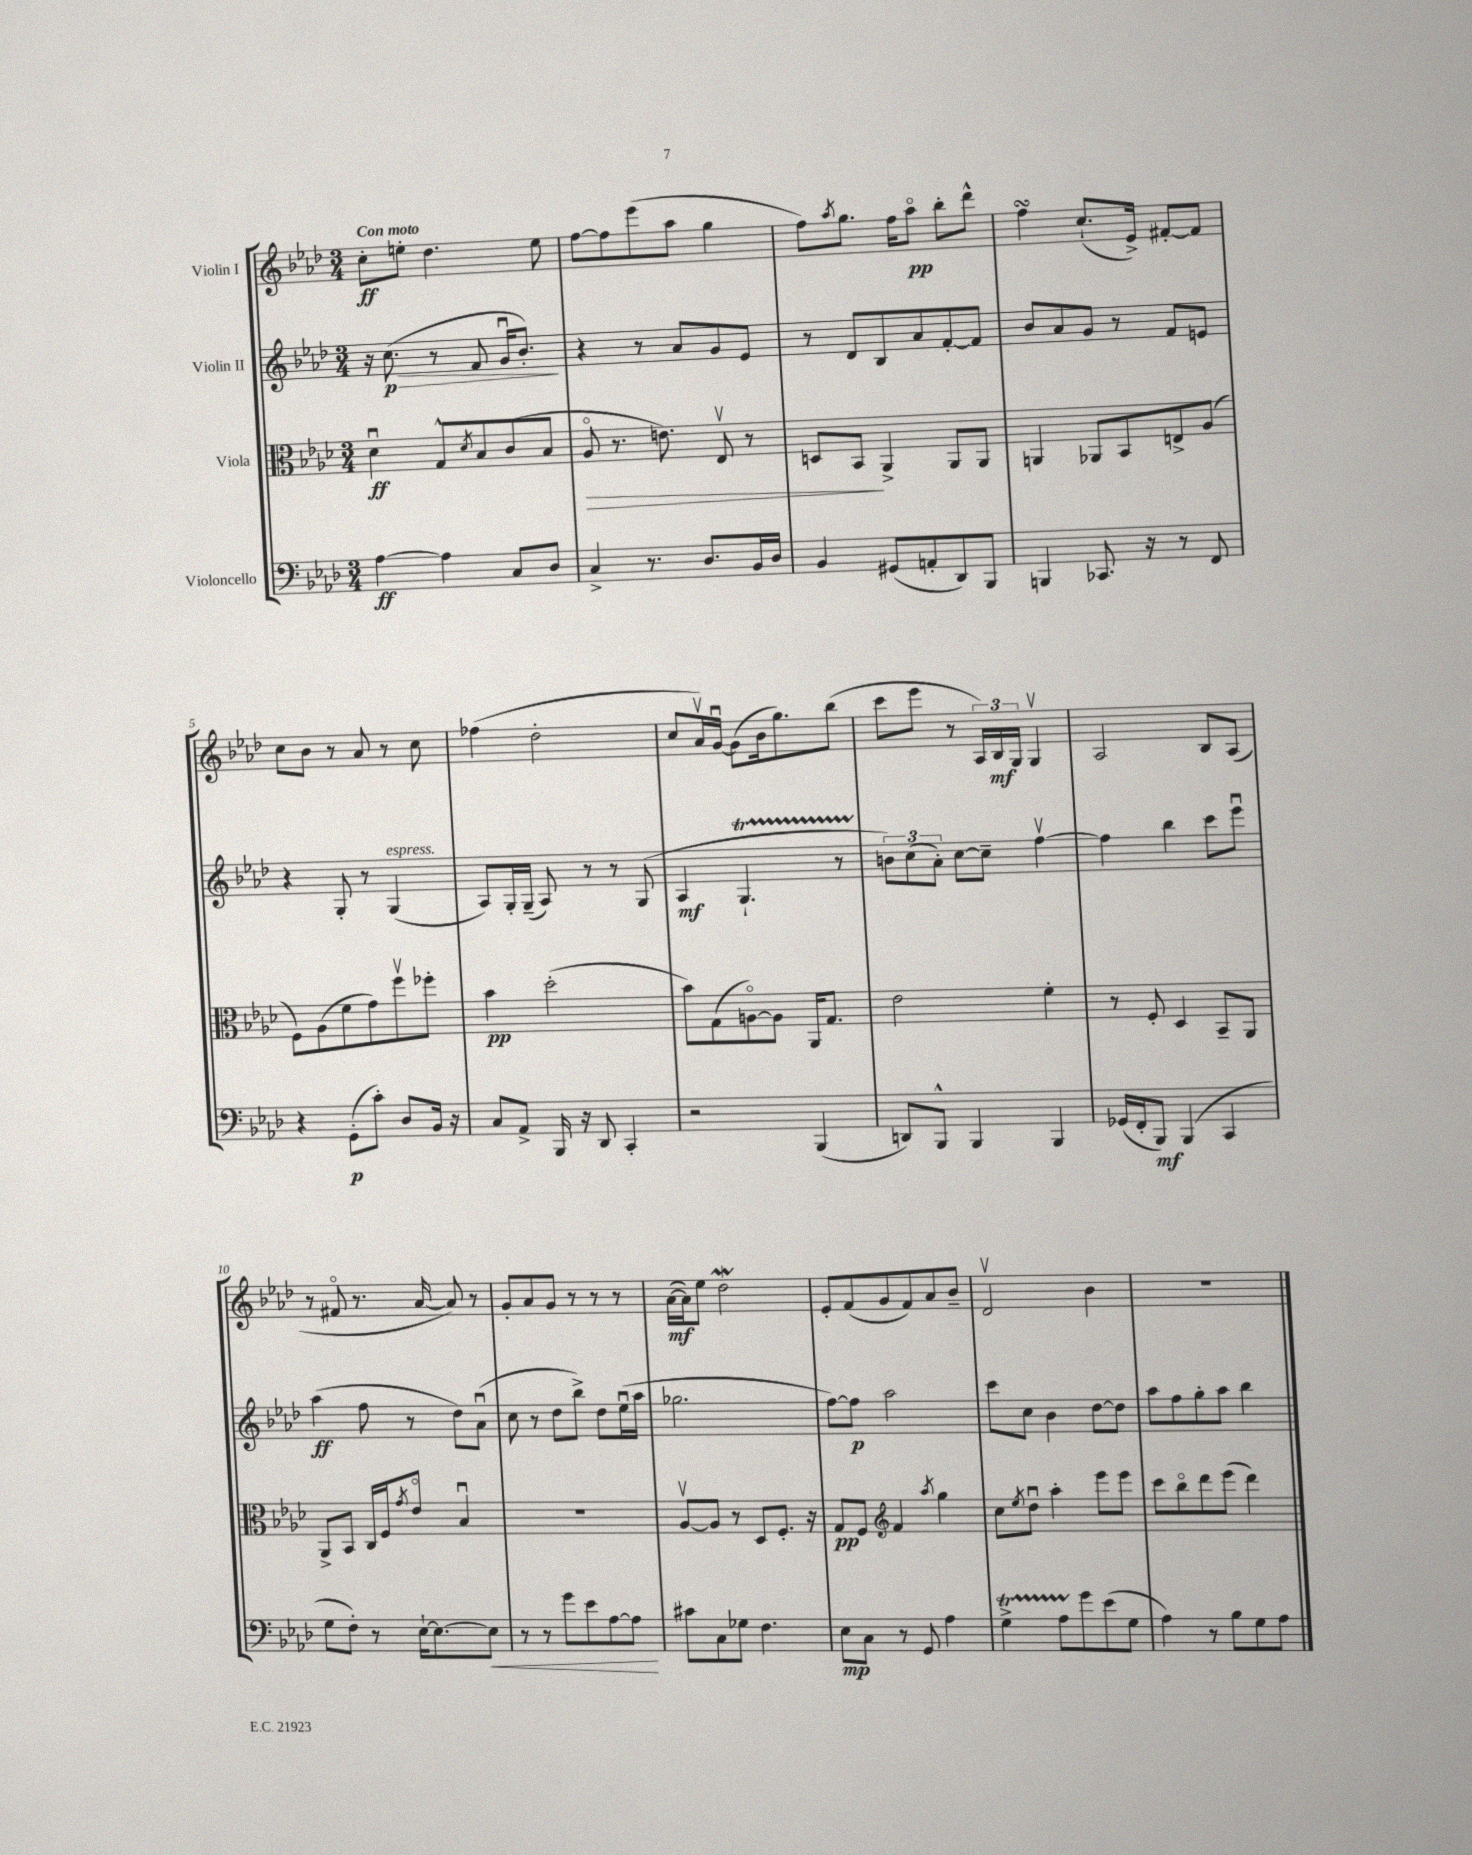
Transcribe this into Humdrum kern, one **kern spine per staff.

**kern	**dynam	**kern	**dynam	**kern	**dynam	**kern	**dynam
*part4	*part4	*part3	*part3	*part2	*part2	*part1	*part1
*staff4	*staff4	*staff3	*staff3	*staff2	*staff2	*staff1	*staff1
*I"Violoncello	*	*I"Viola	*	*I"Violin II	*	*I"Violin I	*
*clefF4	*	*clefC3	*	*clefG2	*	*clefG2	*
*k[b-e-a-d-]	*	*k[b-e-a-d-]	*	*k[b-e-a-d-]	*	*k[b-e-a-d-]	*
*M3/4	*	*M3/4	*	*M3/4	*	*M3/4	*
=1	=1	=1	=1	=1	=1	=1	=1
!	!	!	!	!	!	!LO:TX:a:B:t=Con moto	!
[4A-\	ff	4d-u\	ff	16r	.	8cc'\L	ff
!	!	!	!	!	!LO:HP:b	!	!
.	.	.	.	(8.cc\	> p	.	.
.	.	.	.	.	.	8een'\J	.
4A-\]	.	8G^^/L	.	8r	.	4.dd-\	.
.	.	8qd-/	.	.	.	.	.
.	.	8B-/	.	8f/	.	.	.
8C/L	.	(8c/	.	16gu/KL	.	.	.
.	.	.	.	8.b-'/J)	.	.	.
8D-/J	.	8B-/J	.	.	.	8ee\	.
.	.	.	.	.	]	.	.
=2	=2	=2	=2	=2	=2	=2	=2
!	!	!	!LO:HP:b	!	!	!	!
4C^/	.	8A-/	>	4r	.	[8ff\L	.
.	.	8.r	.	.	.	8ff\]	.
8.r	.	.	.	8r	.	(8eee-\	.
.	.	8.en\)	.	.	.	.	.
.	.	.	.	8a-/L	.	8aa-\J	.
8.D-/L	.	.	.	.	.	.	.
.	.	8E-v/	.	8g/	.	4gg\	.
16BB-/L	.	8r	.	8e-/J	.	.	.
16D-/JJ	.	.	.	.	.	.	.
=3	=3	=3	=3	=3	=3	=3	=3
4BB-/	.	8Dn/L	.	8r	.	8ff\L)	.
.	.	.	.	.	.	8qaa-/	.
.	.	8BB-/J	.	8d-/L	.	8.gg\J	.
(8GG#X/L	.	4AA-^/	]	8B-/	.	.	.
.	.	.	.	.	.	16ff\KL	.
8AAn'/	.	.	.	8a-/	.	8aa-\J	pp
8DD-/)	.	8AA-/L	.	[8f'/	.	8bb-'\L	.
8BBB-/J	.	8AA-/J	.	8f/J]	.	8ddd-^^\J	.
=4	=4	=4	=4	=4	=4	=4	=4
4BBBn/	.	4AAn/	.	8b-/L	.	4ffsSSS\	.
.	.	.	.	8a-/	.	.	.
8.CC-X/	.	8AA-X/L	.	8g/J	.	(8.cc`/L	.
.	.	8BB-/	.	8r	.	.	.
16r	.	.	.	.	.	16e-^/Jk)	.
8r	.	8En^/	.	8f/L	.	[8f#X'/L	.
8FF/	.	(8A-/J	.	8en/J	.	8f#/J]	.
!!LO:LB:g=z
=5	=5	=5	=5	=5	=5	=5	=5
4r	.	8F\L)	.	4r	.	8cc\L	.
.	.	(8A-\	.	.	.	8b-\J	.
(8GG'\L	p	8f\	.	8G'/	.	8r	.
8c'\J)	.	8g\)	.	8r	.	8a-/	.
!	!	!	!	!LO:TX:a:i:t=espress.	!	!	!
8D-/L	.	8ffv\	.	(4G/	.	8r	.
16BB-/Jk	.	8ff-X'\J	.	.	.	8cc\	.
16r	.	.	.	.	.	.	.
=6	=6	=6	=6	=6	=6	=6	=6
8C/L	.	4b-\	pp	8A-/L)	.	(4ff-X\	.
8AA-^/J	.	.	.	16G'/L	.	.	.
.	.	.	.	(16G~/JJ	.	.	.
16BBB-/	.	(2dd-'\	.	8A-/)	.	2dd-'\	.
16r	.	.	.	.	.	.	.
8DD-/	.	.	.	8r	.	.	.
4CC'/	.	.	.	8r	.	.	.
.	.	.	.	(8G/	.	.	.
=7	=7	=7	=7	=7	=7	=7	=7
2r	.	8b-\L)	.	4A-/	mf	8cc/L	.
.	.	(8G\	.	.	.	16a-v/L)	.
.	.	.	.	.	.	[16gu/JJ	.
.	.	[8An\)	.	4.Gt`/	.	(8g\L]	.
.	.	8A\J]	.	.	.	16b-\k	.
.	.	.	.	.	.	8.gg\)	.
(4BBB-/	.	16AA-/KL	.	.	.	.	.
.	.	8.G/J	.	.	.	.	.
.	.	.	.	8r	.	(8bb-\J	.
=8	=8	=8	=8	=8	=8	=8	=8
8DDn/L)	.	2e-\	.	12bn\L)	.	8ccc\L	.
.	.	.	.	(12cc\	.	.	.
8BBB-^^/J	.	.	.	.	.	8eee-\J	.
.	.	.	.	12a-'\J)	.	.	.
4BBB-/	.	.	.	[8cc\L	.	8r	.
.	.	.	.	8cc~\J]	.	24A-/LL)	.
.	.	.	.	.	.	24B-/	mf
.	.	.	.	.	.	24G/JJ	.
4BBB-/	.	4f'\	.	[4ffv\	.	4Gv/	.
=9	=9	=9	=9	=9	=9	=9	=9
(16GG-X/LL	.	8r	.	4ff\]	.	2A-/	.
16FF'/J	.	.	.	.	.	.	.
8BBB-/J)	mf	8F'/	.	.	.	.	.
(4BBB-/	.	4D-/	.	4bb-\	.	.	.
4CC/	.	8BB-~/L	.	8ccc\L	.	8B-/L	.
.	.	8AA-/J	.	8eee-u\J	.	(8A-/J	.
!!LO:LB:g=z
=10	=10	=10	=10	=10	=10	=10	=10
8G\L	.	8AA-^/L	.	(4aa-\	ff	8r	.
8F'\J)	.	8BB-/J	.	.	.	8f#X/	.
8r	.	16C/LL	.	8ff\	.	8.r	.
.	.	16F/J	.	.	.	.	.
.	.	8qg/	.	.	.	.	.
[16E-`\KL	.	8e-/J	.	8r	.	.	.
8.E-\_	.	.	.	.	.	[16a-/	.
.	.	4B-u/	.	8dd-\L)	.	8a-/])	.
!	!LO:HP:b	!	!	!	!	!	!
8E-\J]	<	.	.	(8a-u\J	.	8r	.
=11	=11	=11	=11	=11	=11	=11	=11
8r	.	2.r	.	8cc\	.	8g'/L	.
8r	.	.	.	8r	.	8a-/	.
8g\L	.	.	.	8dd-\L	.	8g/J	.
8e-\	.	.	.	8bb-^\J)	.	8r	.
[8A-\	.	.	.	8dd-\L	.	8r	.
8A-\J]	.	.	.	(16ee-u\L	.	8r	.
.	.	.	.	16aa-\JJ	.	.	.
.	[	.	.	.	.	.	.
=12	=12	=12	=12	=12	=12	=12	=12
8c#X\L	.	[8A-v/L	.	2.gg-X\	.	([16a-\LL	mf
.	.	.	.	.	.	16a-\J])	.
8C\	.	8A-/J]	.	.	.	8ee-\J	.
8G-X\J	.	8r	.	.	.	2dd-w\	.
4.F\	.	8D-/L	.	.	.	.	.
.	.	8.F'/J	.	.	.	.	.
.	.	16r	.	.	.	.	.
=13	=13	=13	=13	=13	=13	=13	=13
8E-\L	mp	8G/L	pp	[8ff\L)	.	8e-'/L	.
8C\J	.	8F/J	.	8ff\J]	p	(8f/	.
*	*	*clefG2	*	*	*	*	*
8r	.	4f/	.	2aa-\	.	8g/	.
8GG/	.	.	.	.	.	8f/)	.
.	.	8qaa-/	.	.	.	.	.
4A-\	.	4gg\	.	.	.	8a-/	.
.	.	.	.	.	.	8b-~/J	.
=14	=14	=14	=14	=14	=14	=14	=14
4Gt^\	.	8cc\L	.	8ccc\L	.	2d-v/	.
.	.	8qee-/	.	.	.	.	.
.	.	8dd-u\J	.	8cc\J	.	.	.
8A-TTT\L	.	4aa-'\	.	4b-\	.	.	.
8g\	.	.	.	.	.	.	.
(8e-\	.	8eee-\L	.	[8dd-\L	.	4b-\	.
8G\J	.	8eee-\J	.	8dd-\J]	.	.	.
=15	=15	=15	=15	=15	=15	=15	=15
4A-\)	.	8ccc\L	.	8aa-\L	.	2.r	.
.	.	8bb-\	.	8ff\	.	.	.
8r	.	8ddd-\	.	8gg'\	.	.	.
8B-\L	.	(8eee-\J	.	8aa-\J	.	.	.
8G\	.	4ddd-\)	.	4bb-\	.	.	.
8A-\J	.	.	.	.	.	.	.
==	==	==	==	==	==	==	==
*-	*-	*-	*-	*-	*-	*-	*-
